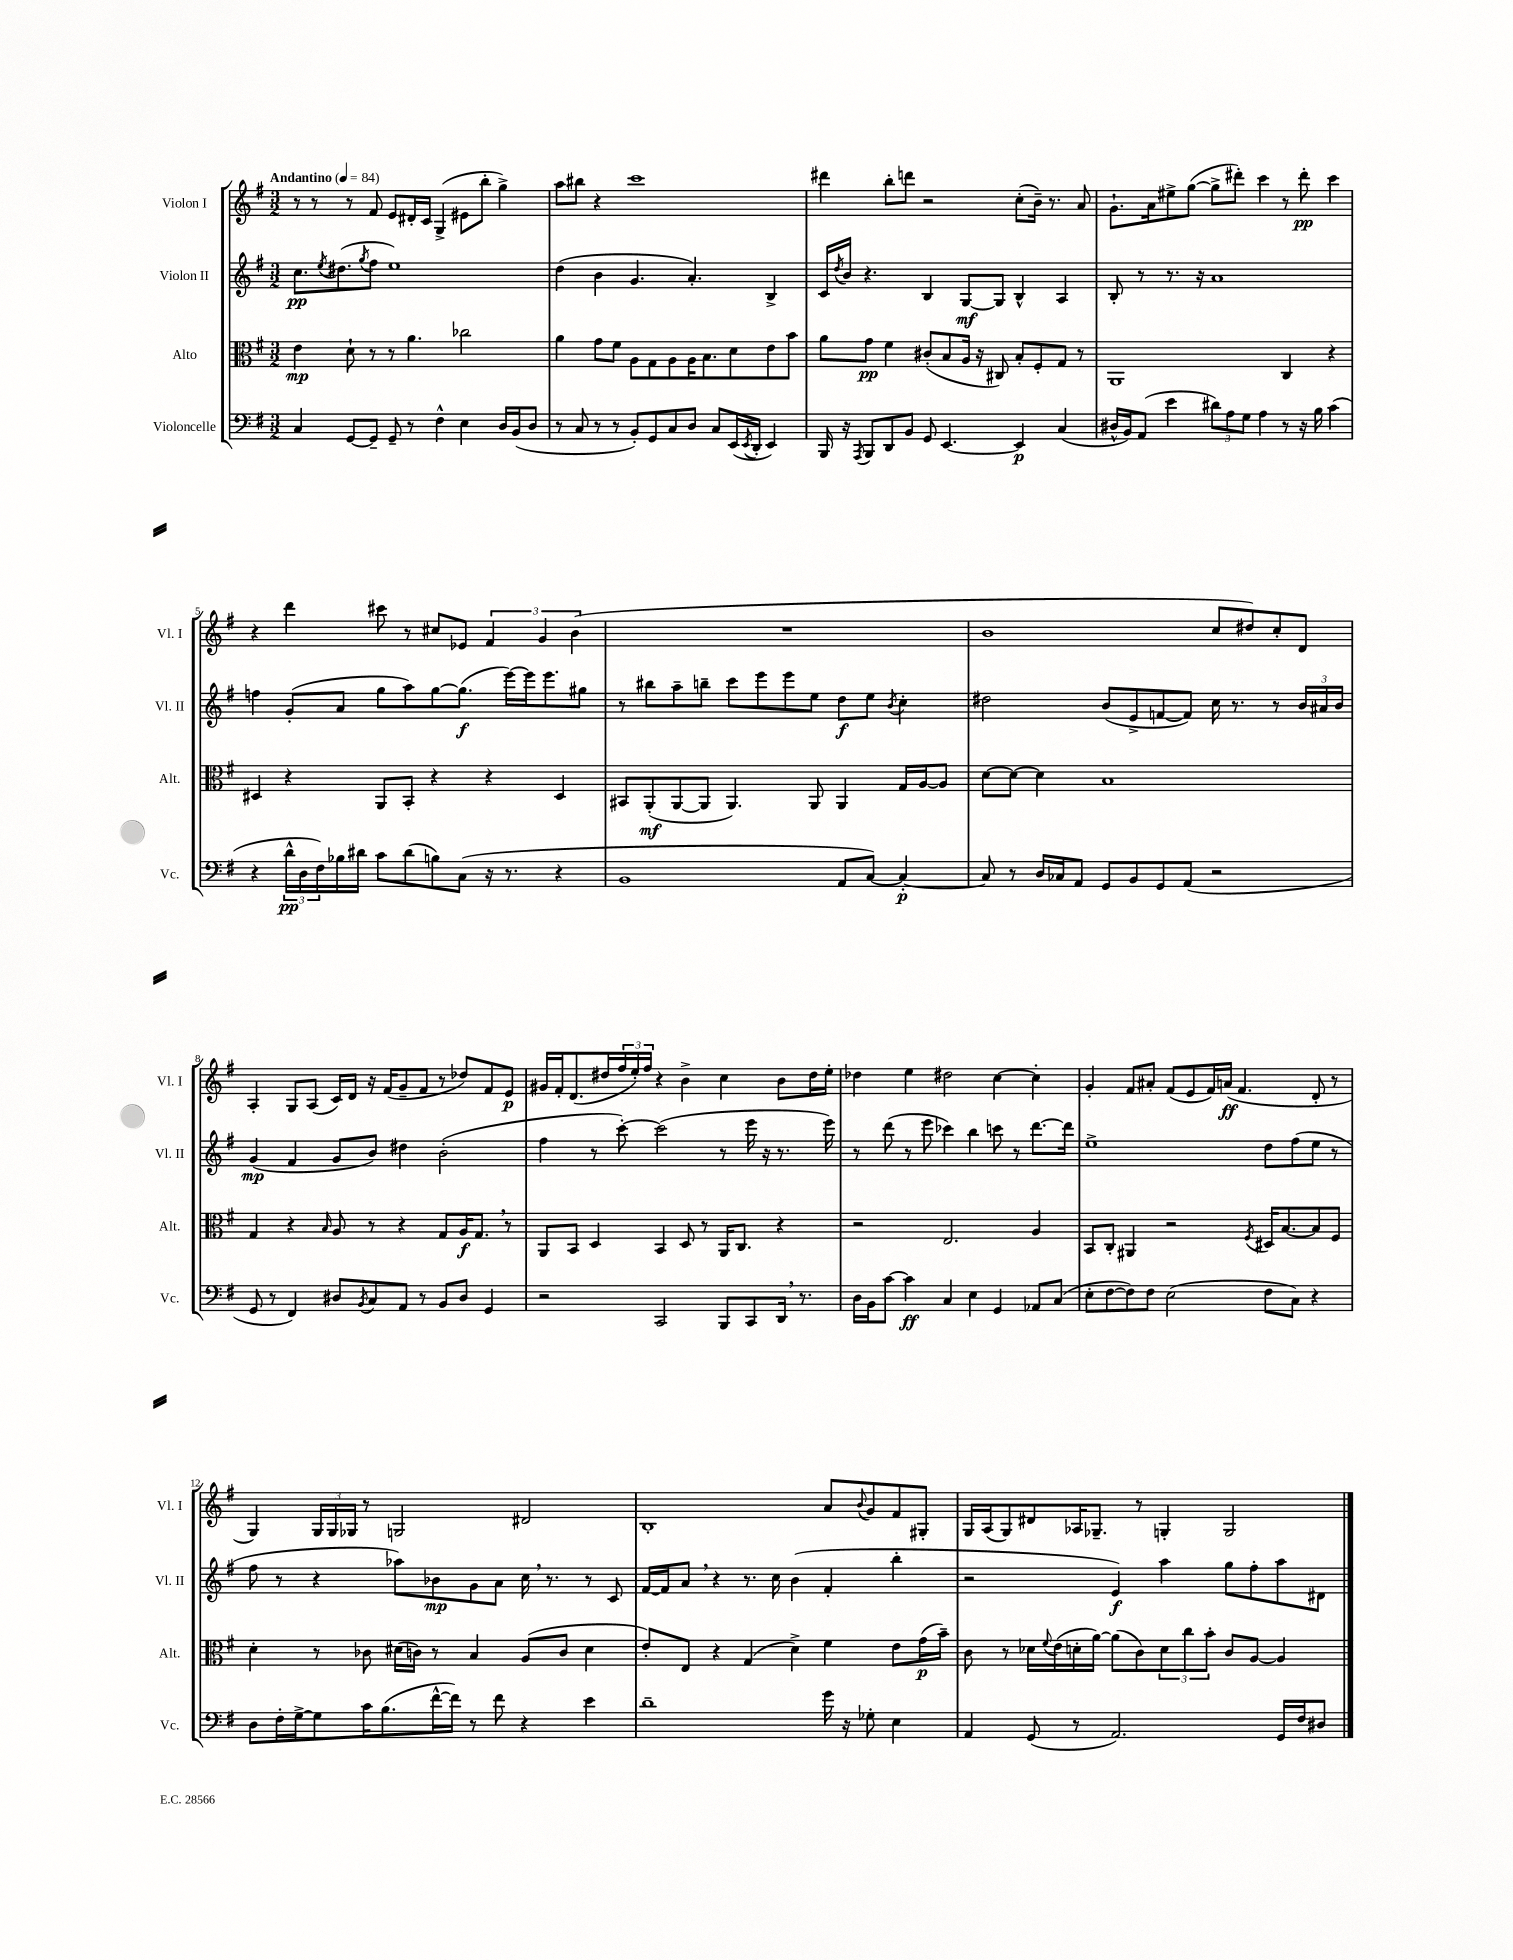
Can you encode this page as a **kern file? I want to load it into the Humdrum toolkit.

**kern	**kern	**kern	**kern
*staff4	*staff3	*staff2	*staff1
*clefF4	*clefC3	*clefG2	*clefG2
*k[f#]	*k[f#]	*k[f#]	*k[f#]
*M3/2	*M3/2	*M3/2	*M3/2
*MM84	*MM84	*MM84	*MM84
4C	4e	8.cc	8r
.	.	.	8r
.	.	8qee	.
.	.	(8.dd#	.
[8GG	8d`	.	8r
.	.	8qgg	.
8GG~]	8r	8ff#	8f#
8GG~	8r	1ee)	8e
8r	4.a	.	16d#'
.	.	.	16c
4F#^^	.	.	(4G^
4E	2cc-	.	8e#
.	.	.	8bb'
16D	.	.	4gg^)
(16BB	.	.	.
8D	.	.	.
=	=	=	=
8r	4a	(4dd	8aa
8C	.	.	8bb#
8r	8g	4b	4r
8r	8f#	.	.
8BB')	8A	4.g	1ccc
8GG	8G	.	.
8C	8A	.	.
8D	16A	4.a')	.
.	8.B	.	.
8C	.	.	.
(16EE	8d	.	.
8qEE	.	.	.
16DD'	.	.	.
4EE)	8e	4B^	.
.	8b	.	.
=	=	=	=
16BBB	8a	16c	4ddd#
.	.	8qdd	.
16r	.	16b	.
8qAAA	.	.	.
8BBB	8g	4.r	.
8DD	4f#	.	8bb'
8BB	.	.	8ddd
8GG	(8c#'	4B	2r
[4.EE	8B	.	.
.	16A	[8G	.
.	16r	.	.
.	8C#)	8G]	.
4EE]	8B'	4B^^	(8cc'
.	8F#'	.	16b~)
.	.	.	8.r
(4C	8G	4A	.
.	8r	.	8a
=	=	=	=
16D#^^	1AA	8B'	8.g`
16BB)	.	.	.
(8AA	.	8r	.
.	.	.	16a
4e	.	8.r	8ee#^
.	.	.	([8gg
.	.	16r	.
12d#)	.	1a	8gg^]
12A	.	.	.
.	.	.	8ddd#')
12G	.	.	.
4A	.	.	4ccc
8r	4C	.	8r
16r	.	.	8ddd#'
16B	.	.	.
(4c	4r	.	4ccc
=	=	=	=
4r	4D#	4ff	4r
24d^^	4r	(8g'	4ddd
24D	.	.	.
24F#)	.	.	.
16B-	.	8a	.
16d#	.	.	.
8c	8AA	8gg	8ccc#
(8d#	8BB'	8aa)	8r
8B)	4r	[8gg	8cc#
(8C	.	(8.gg]	8e-
16r	4r	.	6f#
8.r	.	[16eee)	.
.	.	16eee]	.
.	.	.	6g
.	.	8.eee	.
4r	4D#	.	.
.	.	.	(6b
.	.	8gg#	.
=	=	=	=
1BB	8BB#	8r	1.r
.	(8AA'	8bb#	.
.	[8AA	8aa~	.
.	8AA]	8bb~	.
.	4.AA)	8ccc	.
.	.	8eee	.
.	.	8eee	.
.	8AA	8ee	.
8AA	4AA	8dd	.
[8C)	.	8ee	.
.	.	8qb	.
4C'_	16G	4cc'	.
.	[16A	.	.
.	8A]	.	.
=	=	=	=
8C]	[8d	2dd#	1b
8r	8d_	.	.
16D	4d]	.	.
16C-	.	.	.
8AA	.	.	.
8GG	1B	(8b	.
8BB	.	8e^	.
8GG	.	[8f	.
(8AA	.	8f])	.
2r	.	16cc	8cc
.	.	8.r	.
.	.	.	8dd#)
.	.	8r	8cc'
.	.	24b	8d
.	.	24a#	.
.	.	24b	.
=	=	=	=
8GG	4G	(4g	4A'
8r	.	.	.
4FF#)	4r	4f#	8G
.	.	.	(8A
.	16qqB	.	.
8D#	8A	8g	16c)
.	.	.	16d
8qBB	.	.	.
8C	8r	8b)	16r
.	.	.	(16f#
8AA	4r	4dd#	8g~
8r	.	.	8f#
8BB	8G	(2b'	8r
8D#	16A	.	8dd-)
.	8.G	.	.
4GG	.	.	8f#
.	8r	.	8e
=	=	=	=
2r	8AA	4ff#	16g#
.	.	.	16f#'
.	8BB	.	(8.d
.	4D	8r	.
.	.	.	16dd#
.	.	[8ccc')	24ff#
.	.	.	24ee')
.	.	.	24ff#
2CC	4BB	(2ccc]	4r
.	8D	.	4b^
.	8r	.	.
8BBB	16AA	8r	4cc
.	8.C	.	.
8CC	.	16eee	.
.	.	16r	.
16DD	4r	8.r	8b
8.r	.	.	.
.	.	.	16dd#
.	.	16eee)	16ee'
=	=	=	=
16D	2r	8r	4dd-
16BB	.	.	.
[8c	.	(8ddd	.
4c]	.	8r	4ee
.	.	8eee	.
4C	2.E	4ccc-)	2dd#
4E	.	4bb	.
4GG	.	8ccc	[4cc
.	.	8r	.
8AA-	4A	[8.ddd	4cc']
(8C	.	.	.
.	.	16ddd]	.
=	=	=	=
8E'	8BB	1ee^	4g'
[8F#	8C'	.	.
8F#])	4AA#	.	8f#
8F#	.	.	8a#'
(2E	2r	.	(8f#
.	.	.	8e
.	.	.	16f#)
.	.	.	(16a
.	.	.	4.f#
.	8qF#	.	.
8F#	16D#	8dd	.
.	[8.B	.	.
8C)	.	(8ff#	.
4r	8B]	8ee	8d'
.	8F#	8r	8r
=	=	=	=
8D	4d'	8ff#	4G)
16F#'	.	8r	.
[16G^	.	.	.
8G]	8r	4r	24G
.	.	.	24G
.	.	.	24G-
16c	8c-	.	8r
(8.B	.	.	.
.	(16d#	8aa-)	2G
.	16c)	.	.
[16f#^^	8r	8b-	.
16f#])	.	.	.
8r	4B	8g	.
8f#	.	8a	.
4r	(8A	16cc	2d#
.	.	8.r	.
.	8c	.	.
4e	4d#	8r	.
.	.	8c	.
=	=	=	=
1d~	8e')	[16f#	1B'
.	.	16f#]	.
.	8E	8a	.
.	4r	4r	.
.	(4G	8.r	.
.	.	16cc	.
.	4d^)	(4b	.
16g	4f#	4f#'	8a
16r	.	.	.
.	.	.	8qqb
8G-'	.	.	8g
4E	8e	4bb'	8f#
.	(16g	.	8G#'
.	16b~)	.	.
=	=	=	=
4AA	8c	2r	16G
.	.	.	(16A
.	8r	.	8G)
(8GG	16d-	.	8d#
.	8qqf#	.	.
.	(16e	.	.
8r	16d'	.	16A-
.	[16a)	.	8.G-~
2.AA)	(8a]	4e)	.
.	8c)	.	8r
.	12d	4aa	4G'
.	12cc	.	.
.	12b'	.	.
.	8c	8gg	2G
.	[8A	8ff#'	.
16GG	4A]	8aa	.
16F#	.	.	.
8D#	.	8d#	.
==	==	==	==
*-	*-	*-	*-
